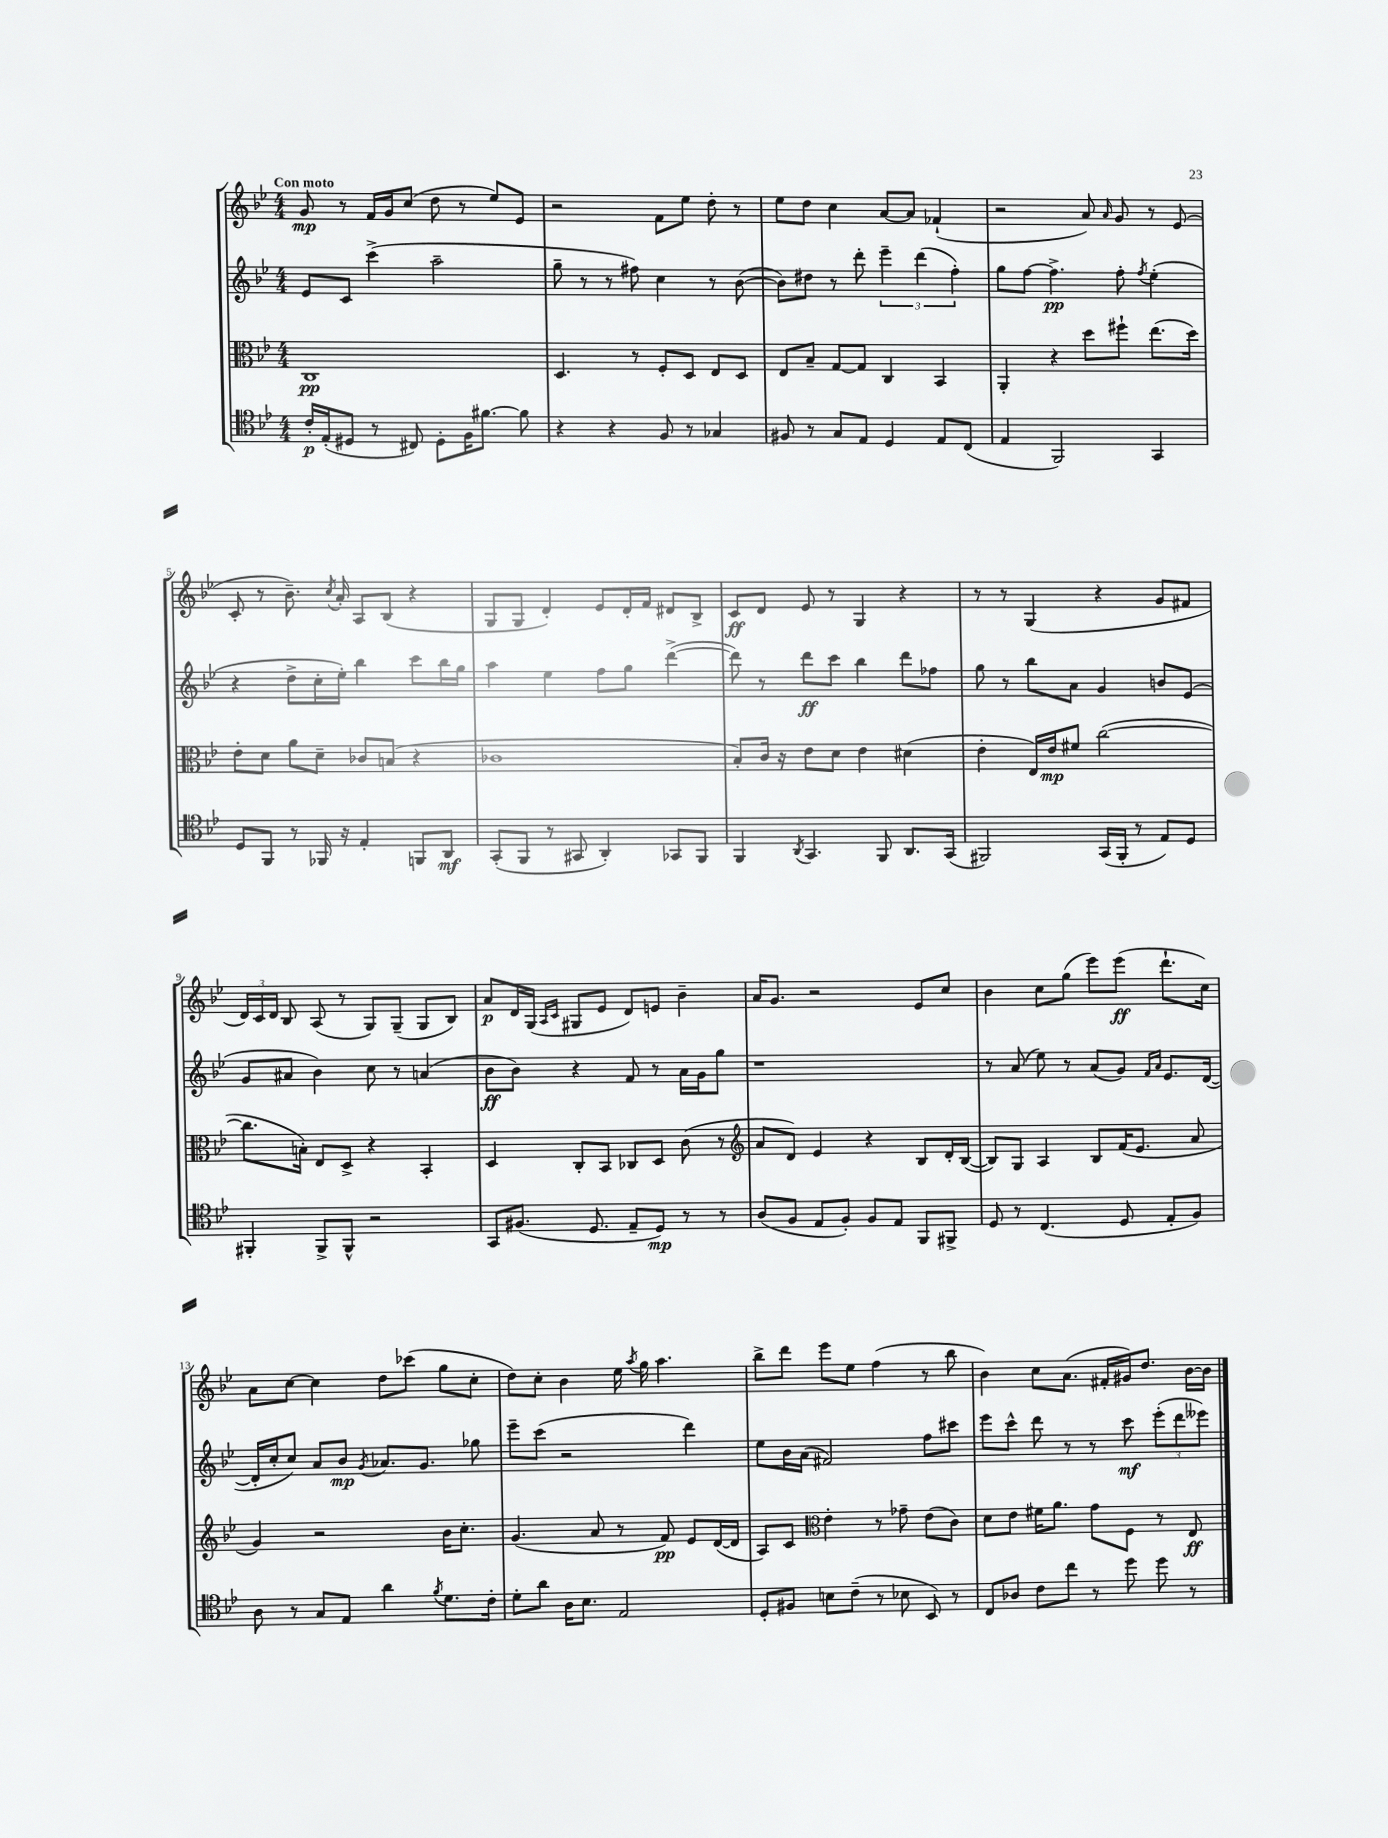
<<
\new StaffGroup <<
\new Staff = "s0" {
    \clef treble \key bes \major \numericTimeSignature \time 4/4 \tempo "Con moto"
    \autoBeamOff g'8\mp r8 f'16[ g'16 c''8]( d''8 r8 ees''8[) ees'8] |
    r2 f'8[ ees''8] d''8-. r8 |
    ees''8[ d''8] c''4 a'8[~ a'8] fes'4-!( |
    r2 a'8) \grace { a'16 } g'8 r8 ees'8( |
    c'8-. r8 bes'8.--) \acciaccatura { c''8 } a'16-. a8[ bes8]( r4 |
    g8[ g8] d'4-.) ees'8[ d'16-. f'16] dis'8[ bes8]-> |
    c'8[\ff d'8] ees'8 r8 g4 r4 |
    r8 r8 g4( r4 g'8[ fis'8] |
    \tuplet 3/2 { d'16[) c'16 d'16] } bes8 a8( r8 g8[) g8]--( g8[ bes8]) |
    a'8[\p d'16 g16]( \grace { a16[ c'16] } gis8[ ees'8] d'8[) e'8] bes'4-- |
    a'16[ g'8.] r2 ees'8[ c''8] |
    bes'4 c''8[ g''8]( ees'''8[) ees'''8]\ff( d'''8.[-! c''16]) |
    a'8[ c''8]~ c''4 d''8[ ces'''8]( g''8[ c''8]-. |
    d''8[) c''8]-. bes'4 ees''16 \acciaccatura { a''8 } g''16 a''4. |
    bes''8[-> d'''8] ees'''8[ ees''8] f''4( r8 bes''8 |
    bes'4) c''8[ a'8.]( fis'16[-. gis'16) d''8.] bes'16[~ bes'16] \bar "|." |
}
\new Staff = "s1" {
    \clef treble \key bes \major \numericTimeSignature \time 4/4
    \autoBeamOff ees'8[ c'8] c'''4->( a''2-- |
    g''8-- r8 r8 fis''8) c''4 r8 bes'8~( |
    bes'8[) dis''8] r8 d'''8-. \tuplet 3/2 { ees'''4-- d'''4( f''4-.) } |
    g''8[ f''8]~ f''4.->\pp f''8-. \acciaccatura { f''8 } ees''4-.( |
    r4 d''8[-> c''16-. ees''16]-.) bes''4 c'''8[ bes''16 g''16] |
    a''4 ees''4 f''8[ g''8] d'''4~->( |
    d'''8) r8 d'''8[\ff c'''8] bes''4 d'''8[ fes''8] |
    g''8 r8 bes''8[ a'8] g'4 b'8[ ees'8]( |
    g'8[ ais'8] bes'4) c''8 r8 a'4( |
    bes'8[\ff bes'8]) r4 f'8 r8 a'16[ g'16 g''8] |
    r1 |
    r8 a'8( ees''8) r8 a'8[( g'8]) \grace { f'16[ a'16] } ees'8.[ d'16]~( |
    d'16[-. c''16-. c''8]) a'8[ bes'8]\mp \acciaccatura { g'8 } aes'8.[ g'8.] ges''8 |
    ees'''8[-- c'''8]( r2 d'''4) |
    ees''8[ bes'16 a'16]( fis'2) f''8[ cis'''8] |
    ees'''8[ c'''8]-^ d'''8 r8 r8 c'''8\mf \tuplet 3/2 { ees'''8[-.( d'''8 eeses'''8]) } \bar "|." |
}
\new Staff = "s2" {
    \clef alto \key bes \major \numericTimeSignature \time 4/4
    \autoBeamOff c1\pp |
    d4. r8 f8[-. d8] ees8[ d8] |
    ees8[ bes8]-- g8[~ g8] c4 bes,4 |
    a,4-. r4 d''8[ fis''8]-! ees''8.[( d''16]) |
    ees'8[-. d'8] a'8[ d'8]-- ces'8[ b8]( r4 |
    ces'1 |
    bes8[-.) c'16] r16 ees'8[ d'8] ees'4 dis'4( |
    ees'4-. ees16[) ees'16\mp fis'8] c''2~( |
    c''8.[ b16]-.) ees8[ d8]-> r4 bes,4-. |
    d4 c8[-. bes,8] ces8[ d8] c'8( r8 |
    \clef treble a'8[ d'8]) ees'4 r4 bes8[ d'16-. bes16]~( |
    bes8[) g8] a4 bes8[ f'16( ees'8.] a'8 |
    g'4) r2 bes'16[ c''8.]-. |
    g'4.( a'8 r8 f'8\pp) ees'8[ d'16~( d'16] |
    a8[) c'8] \clef alto ees'4-. r8 ges'8-- ees'8[( c'8]) |
    d'8[ ees'8] fis'16[ a'8.] g'8[ f8] r8 ees8\ff \bar "|." |
}
\new Staff = "s3" {
    \clef tenor \key bes \major \numericTimeSignature \time 4/4
    \autoBeamOff c'16[-.\p ees16-.( dis8] r8 cis8) dis8[-. f16 fis'8.]~ fis'8 |
    r4 r4 f8 r8 ges4 |
    fis8 r8 g8[ ees8] d4 ees8[ c8]( |
    ees4 f,2) g,4 |
    d8[ f,8] r8 fes,16 r16 ees4-. f,8[ a,8]\mf |
    g,8[-.( f,8] r8 gis,8 a,4-.) ges,8[ f,8] |
    f,4 \acciaccatura { a,8 } g,4. f,8 a,8.[ g,16]( |
    fis,2) g,16[( fis,16]-. r8 ees8[) d8] |
    fis,4-. fis,8[-> fis,8]-^ r2 |
    g,8[ fis8.]( d8. ees8[-- d8]\mp) r8 r8 |
    a8[( f8] ees8[ f8]-.) f8[ ees8] f,8[ fis,8]-> |
    d8 r8 c4.( d8 ees8[-. f8]) |
    a8 r8 g8[ ees8] a'4 \acciaccatura { f'8 } d'8.[ c'16]-. |
    d'8[-. a'8] a16[ bes8.] ees2 |
    d8[-. fis8] b8[ c'8]--( r8 bes8 bes,8) r8 |
    c8[ aes8] c'8[ c''8] r8 d''8 d''8 r8 \bar "|." |
}
>>
>>
